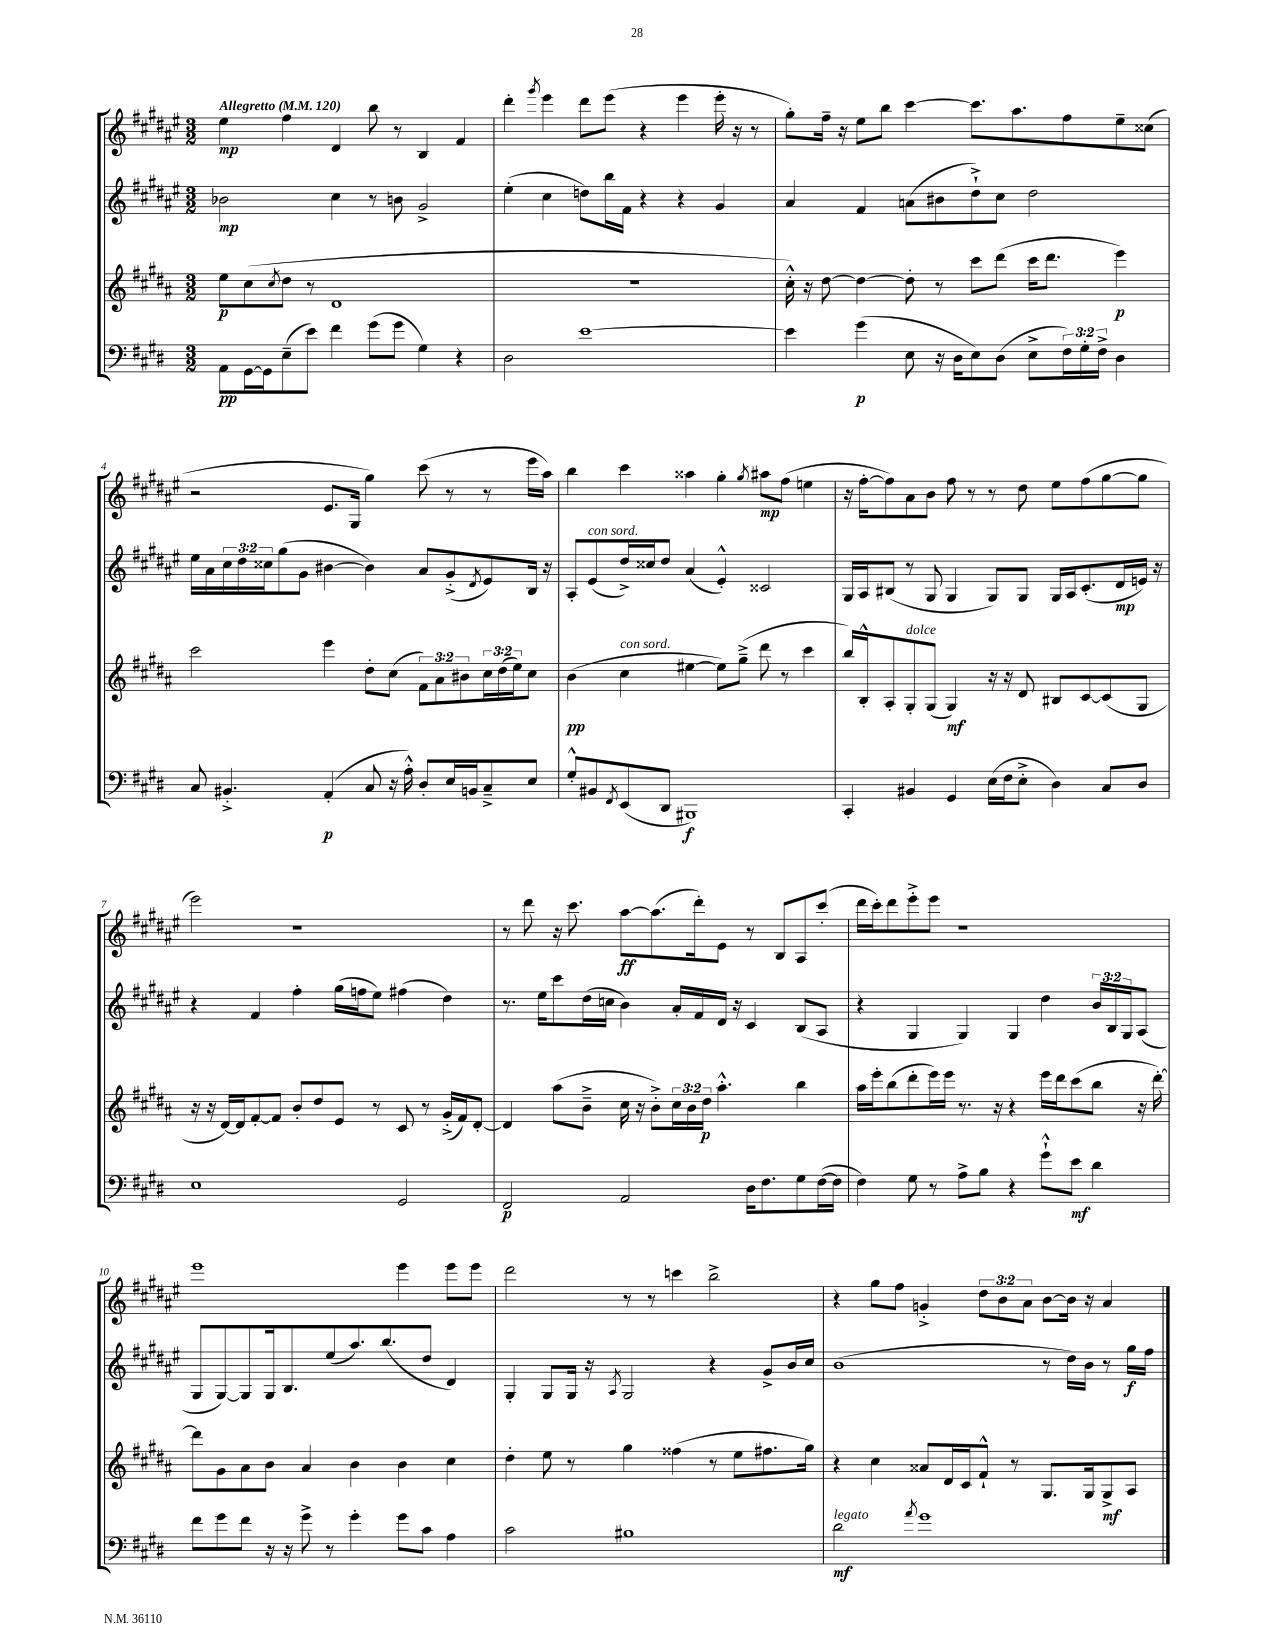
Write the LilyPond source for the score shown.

<<
\new StaffGroup <<
\new Staff = "s0" {
    \clef treble \key fis \major \numericTimeSignature \time 3/2 \override Staff.TupletNumber.text = #tuplet-number::calc-fraction-text \tempo "Allegretto" 4 = 120
    eis''4\mp fis''4 dis'4 b''8 r8 b4 fis'4 |
    dis'''4-. \acciaccatura { gis'''8 } eis'''4 dis'''8 eis'''8( r4 eis'''4 eis'''16-. r16 r8 |
    gis''8-.) fis''16-- r16 eis''8 b''8 cis'''4~ cis'''8. ais''8. fis''8 eis''8-- cisis''8( |
    r2 eis'8. gis16 gis''4) cis'''8( r8 r8 eis'''16 ais''16) |
    b''4 cis'''4 aisis''4 gis''4-. \acciaccatura { gis''8 } ais''8\mp fis''8( e''4 |
    r16 fis''16~-. fis''8) ais'8 b'8 fis''8 r8 r8 dis''8 eis''8 fis''8( gis''8~ gis''8 |
    eis'''2) r1 |
    r8 dis'''8 r16 cis'''8. ais''8~\ff ais''8.( dis'''16-.) eis'8 r8 b8 ais8 cis'''8-.( |
    dis'''16 cis'''16-.) dis'''8 eis'''8-.-> eis'''8 r1 |
    eis'''1 eis'''4 eis'''8 eis'''8 |
    dis'''2 r8 r8 c'''4 b''2-> |
    r4 gis''8 fis''8 g'4-.-> \tuplet 3/2 { dis''8 b'8 ais'8 } b'8~ b'16 r16 ais'4 \bar "|." |
}
\new Staff = "s1" {
    \clef treble \key fis \major \numericTimeSignature \time 3/2 \override Staff.TupletNumber.text = #tuplet-number::calc-fraction-text
    bes'2\mp cis''4 r8 b'8 gis'2-> |
    eis''4-.( cis''4 d''8) b''16 fis'16 r4 r4 gis'4 |
    ais'4 fis'4 a'8( bis'8 dis''8-!->) cis''8 dis''2 |
    eis''16 ais'16 \tuplet 3/2 { cis''16 dis''16 cisis''16 } gis''8( gis'8 bis'4~ bis'4) ais'8 gis'8-.->( \acciaccatura { dis'8 } eis'8) b16 r16 |
    ais8-. eis'8^\markup { \italic "con sord." }( dis''16->) cisis''16 dis''8 ais'4( eis'4-.-^) cisis'2 |
    gis16 ais16 bis8( r8 gis8 gis4 gis8) gis8 gis16 ais16 cis'8.-.( dis'16\mp e'16) r16 |
    r4 fis'4 fis''4-. gis''16( f''16 eis''8) fis''4( dis''4) |
    r8. eis''16 cis'''8 dis''16( c''16 b'4) ais'16-. fis'16 dis'16 r16 cis'4 b8( ais8 |
    r4 gis4 gis4) gis4 dis''4 \tuplet 3/2 { b'16 b16 gis16 } ais8( |
    gis8 gis8~) gis8 gis16 b8. eis''8( ais''8.) b''8.( dis''8 dis'4) |
    gis4-. gis8 gis16 r16 \acciaccatura { ais8 } gis2 r4 gis'8-> b'16 cis''16 |
    b'1( r8 dis''16) b'16 r8 gis''16\f fis''16 \bar "|." |
}
\new Staff = "s2" {
    \clef treble \key b \major \numericTimeSignature \time 3/2 \override Staff.TupletNumber.text = #tuplet-number::calc-fraction-text
    e''8\p cis''8( \acciaccatura { cis''8 } dis''8 r8 dis'1 |
    R1. |
    cis''16-.-^) r16 dis''8~ dis''4~ dis''8-. r8 cis'''8 dis'''8( cis'''16 dis'''8. e'''4\p) |
    cis'''2 e'''4 dis''8-. cis''8( \tuplet 3/2 { fis'8) ais'8 bis'8 } \tuplet 3/2 { cis''16 dis''16( e''16) } cis''8 |
    b'4\pp( cis''4^\markup { \italic "con sord." } eis''4~ eis''8) gis''8--->( dis'''8 r8 cis'''4 |
    b''16) b16-.-^ ais8-. gis8-.^\markup { \italic "dolce" } gis8( gis4\mf) r16 r16 dis'8 bis8 cis'8~ cis'8( gis8 |
    r16 r16 dis'16~) dis'16 fis'8~-. fis'8 b'8-. dis''8 e'8 r8 cis'8 r8 gis'16-.->( fis'16) dis'8~-. |
    dis'4 ais''8( b'8---> cis''16 r16 b'8-.->) \tuplet 3/2 { cis''16 b'16 dis''16\p } ais''4.-.-^ b''4 |
    ais''16 e'''16-. b''8( dis'''8-. e'''16) e'''16 r8. r16 r4 e'''16 dis'''16 cis'''8( b''8 r16 dis'''16~-.) |
    dis'''8 gis'8 ais'8 b'8 ais'4 b'4 b'4 cis''4 |
    dis''4-. e''8 r8 gis''4 fisis''4( r8 e''8 fis''8. gis''16) |
    r4 cis''4 aisis'8 dis'16 cis'16 fis'8-!-^ r8 gis8. gis16 gis8->\mf ais8 \bar "|." |
}
\new Staff = "s3" {
    \clef bass \key e \major \numericTimeSignature \time 3/2 \override Staff.TupletNumber.text = #tuplet-number::calc-fraction-text
    a,8\pp gis,16~ gis,16 e8--( e'8) fis'4 gis'8( gis'8 gis4) r4 |
    dis2 e'1~ |
    e'4 gis'4\p( e8 r16 dis16 e8) dis8( e8-> \tuplet 3/2 { fis16) gis16-. fis16-> } dis4 |
    cis8 bis,4.-.-> a,4-.\p( cis8 r16 a16-.-^) dis8-. e16 b,16 cis8---> e8 |
    gis8-.-^ bis,8 \acciaccatura { fis,8 } e,8( dis,8 bis,,1\f) |
    cis,4-. bis,4 gis,4 e16( fis16 e8-.-> dis4) cis8 dis8 |
    e1 gis,2 |
    fis,2\p a,2 dis16 fis8. gis8 fis16~( fis16 |
    fis4) gis8 r8 a8-> b8 r4 gis'8-!-^ e'8\mf dis'4 |
    fis'8 gis'8 fis'8 r16 r16 gis'8-> r8 gis'4-. gis'8 cis'8 a4 |
    cis'2 bis1 |
    dis'2\mf^\markup { \italic "legato" } \acciaccatura { a'8 } gis'1 \bar "|." |
}
>>
>>
